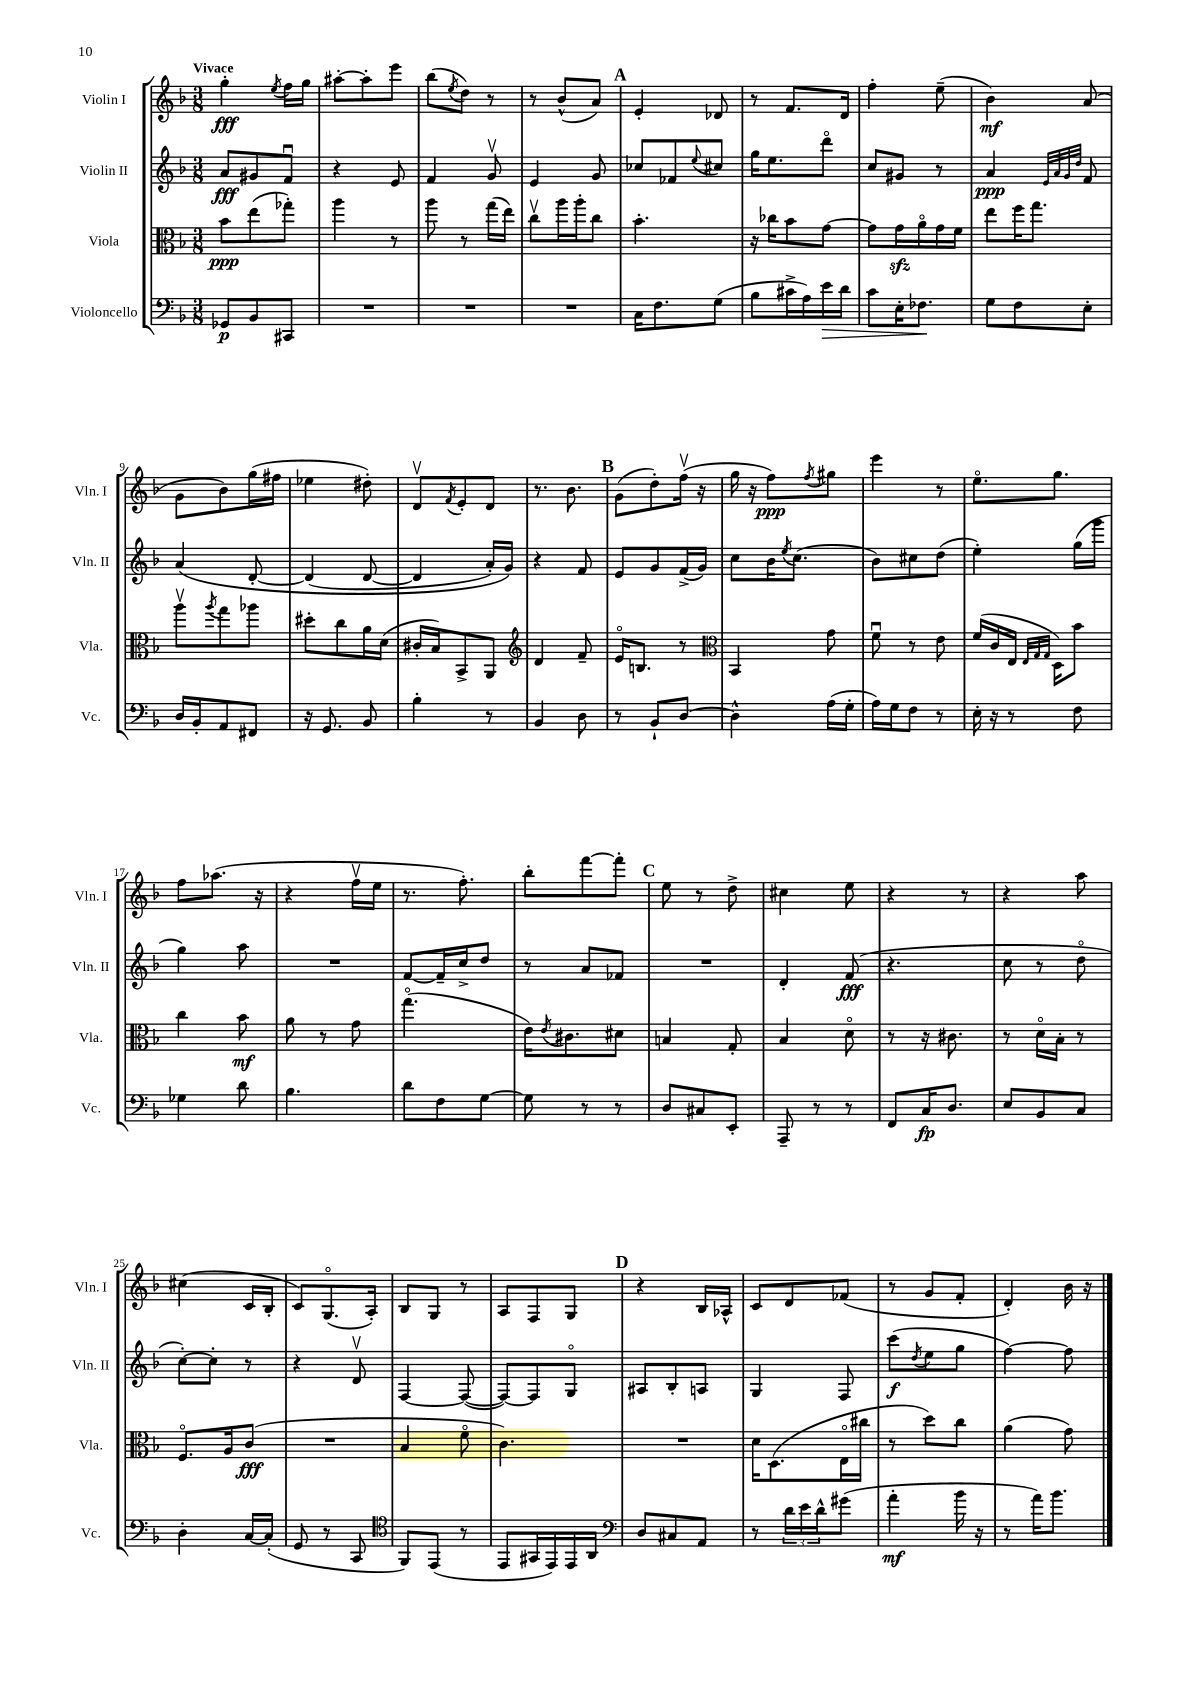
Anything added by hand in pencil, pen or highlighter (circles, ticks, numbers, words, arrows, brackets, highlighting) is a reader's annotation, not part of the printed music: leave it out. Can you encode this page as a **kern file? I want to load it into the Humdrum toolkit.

**kern	**dynam	**kern	**dynam	**kern	**dynam	**kern	**dynam
*part4	*part4	*part3	*part3	*part2	*part2	*part1	*part1
*staff4	*staff4	*staff3	*staff3	*staff2	*staff2	*staff1	*staff1
*I"Violoncello	*	*I"Viola	*	*I"Violin II	*	*I"Violin I	*
*I'Vc.	*	*I'Vla.	*	*I'Vln. II	*	*I'Vln. I	*
*clefF4	*	*clefC3	*	*clefG2	*	*clefG2	*
*k[b-]	*	*k[b-]	*	*k[b-]	*	*k[b-]	*
*M3/8	*	*M3/8	*	*M3/8	*	*M3/8	*
=1	=1	=1	=1	=1	=1	=1	=1
!	!	!	!	!	!	!LO:TX:a:B:t=Vivace	!
8GG-X/L	p	8b-\L	ppp	8a/L	fff	4gg'\	fff
8BB-/	.	(8ee\	.	8g#X/	.	.	.
.	.	.	.	.	.	8qee/	.
8CC#X/J	.	8gg-X'\J)	.	8fu/J	.	16ff\LL	.
.	.	.	.	.	.	16gg\JJ	.
=2	=2	=2	=2	=2	=2	=2	=2
4.r	.	4aa\	.	4r	.	[8aa#X'\L	.
.	.	.	.	.	.	8aa#'\]	.
.	.	8r	.	8e/	.	8eee\J	.
=3	=3	=3	=3	=3	=3	=3	=3
4.r	.	8aa\	.	4f/	.	(8bb-\L	.
.	.	.	.	.	.	8qee/	.
.	.	8r	.	.	.	8dd\J)	.
.	.	(16gg\LL	.	8gv/	.	8r	.
.	.	16ee\JJ)	.	.	.	.	.
=4	=4	=4	=4	=4	=4	=4	=4
4.r	.	8ccv\L	.	4e/	.	8r	.
.	.	16aa\L	.	.	.	(8b-^^/L	.
.	.	16aa'\J	.	.	.	.	.
.	.	8cc\J	.	8g/	.	8a/J)	.
!!LO:REH:place=s1:t=A
=5	=5	=5	=5	=5	=5	=5	=5
16C\KL	.	4.b-'\	.	8cc-X/L	.	4e'/	.
8.F\	.	.	.	.	.	.	.
.	.	.	.	8f-X/	.	.	.
.	.	.	.	8qqee/	.	.	.
(8G\J	.	.	.	8cc#X/J	.	8d-X/	.
=6	=6	=6	=6	=6	=6	=6	=6
8B-\L	.	16r	.	16gg\KL	.	8r	.
.	.	16cc-X\KL	.	8.ee\	.	.	.
16c#X^\L	.	8b-\	.	.	.	8.f/L	.
16A\)	.	.	.	.	.	.	.
!	!LO:HP:b	!	!	!	!	!	!
16e\	>	[8g\J	.	8ddd\J	.	.	.
16d\JJ	.	.	.	.	.	16d/Jk	.
=7	=7	=7	=7	=7	=7	=7	=7
8c\L	.	8g\L]	.	8cc/L	.	4ff'\	.
16E'\K	.	16gzz\L	.	8g#X/J	.	.	.
8.F-X\J	.	16a\	.	.	.	.	.
.	.	16g\	.	8r	.	(8ee~\	.
.	.	16f\JJ	.	.	.	.	.
.	]	.	.	.	.	.	.
=8	=8	=8	=8	=8	=8	=8	=8
8G\L	.	8ee\L	.	4a/	ppp	4b-\)	mf
8F\	.	16ff\K	.	.	.	.	.
.	.	8.gg\J	.	.	.	.	.
.	.	.	.	32qqe/LLL	.	.	.
.	.	.	.	32qqa/	.	.	.
.	.	.	.	32qqg/	.	.	.
.	.	.	.	32qqdd/JJJ	.	.	.
8E'\J	.	.	.	8f/	.	(8a/	.
!!LO:LB:g=z
=9	=9	=9	=9	=9	=9	=9	=9
16D/LL	.	8aav\L	.	(4a/	.	8g\L	.
16BB-'/J	.	.	.	.	.	.	.
.	.	8qaa/	.	.	.	.	.
8AA/	.	8gg\	.	.	.	8b-\)	.
8FF#X/J	.	8aa-X\J	.	[8d'/	.	(16gg\L	.
.	.	.	.	.	.	16ff#X\JJ	.
=10	=10	=10	=10	=10	=10	=10	=10
16r	.	8dd#X'\L	.	(4d/]	.	4ee-X\	.
8.GG/	.	.	.	.	.	.	.
.	.	8cc\	.	.	.	.	.
8BB-/	.	16a\L	.	[8d/	.	8dd#X'\)	.
.	.	(16d\JJ	.	.	.	.	.
=11	=11	=11	=11	=11	=11	=11	=11
4B-'\	.	16c#X'/LL	.	4d/]	.	8dv/L	.
.	.	16B-/J)	.	.	.	.	.
.	.	.	.	.	.	8qf/	.
.	.	8BB-^/	.	.	.	8e'/	.
8r	.	8AA/J	.	16a'/LL)	.	8d/J	.
.	.	.	.	16g/JJ)	.	.	.
=12	=12	=12	=12	=12	=12	=12	=12
*	*	*clefG2	*	*	*	*	*
4BB-/	.	4d/	.	4r	.	8.r	.
.	.	.	.	.	.	8.b-\	.
8D\	.	8f~/	.	8f/	.	.	.
!!LO:REH:place=s1:t=B
=13	=13	=13	=13	=13	=13	=13	=13
8r	.	16e/KL	.	8e/L	.	(8g\L	.
.	.	8.Bn/J	.	.	.	.	.
8BB-`/L	.	.	.	8g/	.	8dd'\)	.
[8D/J	.	8r	.	(16f^/L	.	(16ffv\Jk	.
.	.	.	.	16g/JJ)	.	16r	.
=14	=14	=14	=14	=14	=14	=14	=14
*	*	*clefC3	*	*	*	*	*
4D^^\]	.	4BB-/	.	8cc\L	.	16gg\	.
.	.	.	.	.	.	16r	.
.	.	.	.	16b-\K	.	8ff\L)	ppp
.	.	.	.	8qee/	.	.	.
.	.	.	.	(8.cc\J	.	.	.
.	.	.	.	.	.	8qff/	.
(16A\LL	.	8g\	.	.	.	8gg#X\J	.
16G'\JJ	.	.	.	.	.	.	.
=15	=15	=15	=15	=15	=15	=15	=15
16A\LL)	.	8fu\	.	8b-\L)	.	4eee\	.
16G\J	.	.	.	.	.	.	.
8F\J	.	8r	.	8cc#X\	.	.	.
8r	.	8e\	.	(8dd\J	.	8r	.
=16	=16	=16	=16	=16	=16	=16	=16
16E'\	.	(16f/LL	.	4ee'\)	.	8.ee\L	.
16r	.	16c/	.	.	.	.	.
8r	.	16E/JJ	.	.	.	.	.
.	.	32qqE/LLL	.	.	.	.	.
.	.	32qqG/	.	.	.	.	.
.	.	32qqG/JJJ	.	.	.	.	.
.	.	16D\KL)	.	.	.	8.gg\J	.
8F\	.	8b-\J	.	(16gg\LL	.	.	.
.	.	.	.	16ggg\JJ	.	.	.
!!LO:LB:g=z
=17	=17	=17	=17	=17	=17	=17	=17
4G-X\	.	4cc\	.	4gg\)	.	8ff\L	.
.	.	.	.	.	.	(8.aa-X\J	.
8d\	.	8b-\	mf	8aa\	.	.	.
.	.	.	.	.	.	16r	.
=18	=18	=18	=18	=18	=18	=18	=18
4.B-\	.	8a\	.	4.r	.	4r	.
.	.	8r	.	.	.	.	.
.	.	8g\	.	.	.	16ffv\LL	.
.	.	.	.	.	.	16ee\JJ	.
=19	=19	=19	=19	=19	=19	=19	=19
8d\L	.	(4.gg\	.	[8f/L	.	8.r	.
8F\	.	.	.	16f~/L]	.	.	.
.	.	.	.	16cc^/J	.	8.ff'\)	.
[8G\J	.	.	.	8dd/J	.	.	.
=20	=20	=20	=20	=20	=20	=20	=20
8G\]	.	16e\KL)	.	8r	.	8bb-'\L	.
.	.	8qe/	.	.	.	.	.
.	.	8.c#X\	.	.	.	.	.
8r	.	.	.	8a/L	.	[8fff\	.
8r	.	8d#X\J	.	8f-X/J	.	8fff'\J]	.
!!LO:REH:place=s1:t=C
=21	=21	=21	=21	=21	=21	=21	=21
8D/L	.	4Bn/	.	4.r	.	8ee\	.
8C#X/	.	.	.	.	.	8r	.
8EE'/J	.	8G'/	.	.	.	8dd^\	.
=22	=22	=22	=22	=22	=22	=22	=22
8AAA~/	.	4B-/	.	4d'/	.	4cc#X\	.
8r	.	.	.	.	.	.	.
8r	.	8d\	.	(8f/	fff	8ee\	.
=23	=23	=23	=23	=23	=23	=23	=23
8FF/L	.	8r	.	4.r	.	4r	.
16C/K	fp	16r	.	.	.	.	.
8.D/J	.	8.c#X\	.	.	.	.	.
.	.	.	.	.	.	8r	.
=24	=24	=24	=24	=24	=24	=24	=24
8E/L	.	8r	.	8cc\	.	4r	.
8BB-/	.	16d\LL	.	8r	.	.	.
.	.	16B-'\JJ	.	.	.	.	.
8C/J	.	8r	.	8dd\	.	8aa\	.
!!LO:LB:g=z
=25	=25	=25	=25	=25	=25	=25	=25
4D'\	.	8.F/L	.	[8cc'\L)	.	(4cc#X\	.
.	.	.	.	8cc'\J]	.	.	.
.	.	16A/k	.	.	.	.	.
[16C/LL	.	(8c/J	fff	8r	.	16c/LL	.
(16C'/JJ]	.	.	.	.	.	16B-'/JJ	.
=26	=26	=26	=26	=26	=26	=26	=26
8GG/	.	4.r	.	4r	.	8c/L)	.
8r	.	.	.	.	.	(8.G/	.
8CC/	.	.	.	8dv/	.	.	.
.	.	.	.	.	.	16A'/Jk)	.
=27	=27	=27	=27	=27	=27	=27	=27
*clefC4	*	*	*	*	*	*	*
8FF/L)	.	4B-/	.	[4F/	.	8B-/L	.
(8EE/J	.	.	.	.	.	8G/J	.
8r	.	8f\	.	(8F/_	.	8r	.
=28	=28	=28	=28	=28	=28	=28	=28
8EE/L	.	4.c\)	.	8F/L_)	.	8A/L	.
16GG#X/L	.	.	.	8F/]	.	8F/	.
16EE/)	.	.	.	.	.	.	.
16EE/	.	.	.	8G/J	.	8G/J	.
16AA/JJ	.	.	.	.	.	.	.
!!LO:REH:place=s1:t=D
=29	=29	=29	=29	=29	=29	=29	=29
*clefF4	*	*	*	*	*	*	*
8D/L	.	4.r	.	8A#X/L	.	4r	.
8C#X/	.	.	.	8B-'/	.	.	.
8AA/J	.	.	.	8An/J	.	16B-/LL	.
.	.	.	.	.	.	16A-X^^/JJ	.
=30	=30	=30	=30	=30	=30	=30	=30
8r	.	16d\KL	.	4G/	.	8c/L	.
.	.	(8.D\	.	.	.	.	.
24d\LL	.	.	.	.	.	8d/	.
24e\	.	.	.	.	.	.	.
24d^^\J	.	.	.	.	.	.	.
(8g#X\J	.	16E\L	.	8F/	.	(8f-X/J	.
.	.	16cc#X\JJ	.	.	.	.	.
=31	=31	=31	=31	=31	=31	=31	=31
4a'\	mf	8r	.	(8ccc\L	f	8r	.
.	.	.	.	8qdd/	.	.	.
.	.	8dd\L)	.	8ee\	.	8g/L	.
16b-\	.	8cc\J	.	8gg\J	.	8f'/J	.
16r	.	.	.	.	.	.	.
=32	=32	=32	=32	=32	=32	=32	=32
8r	.	(4a\	.	[4ff\)	.	4d'/)	.
16a\KL)	.	.	.	.	.	.	.
8.b-\J	.	.	.	.	.	.	.
.	.	8g\)	.	8ff\]	.	16b-\	.
.	.	.	.	.	.	16r	.
==	==	==	==	==	==	==	==
*-	*-	*-	*-	*-	*-	*-	*-
